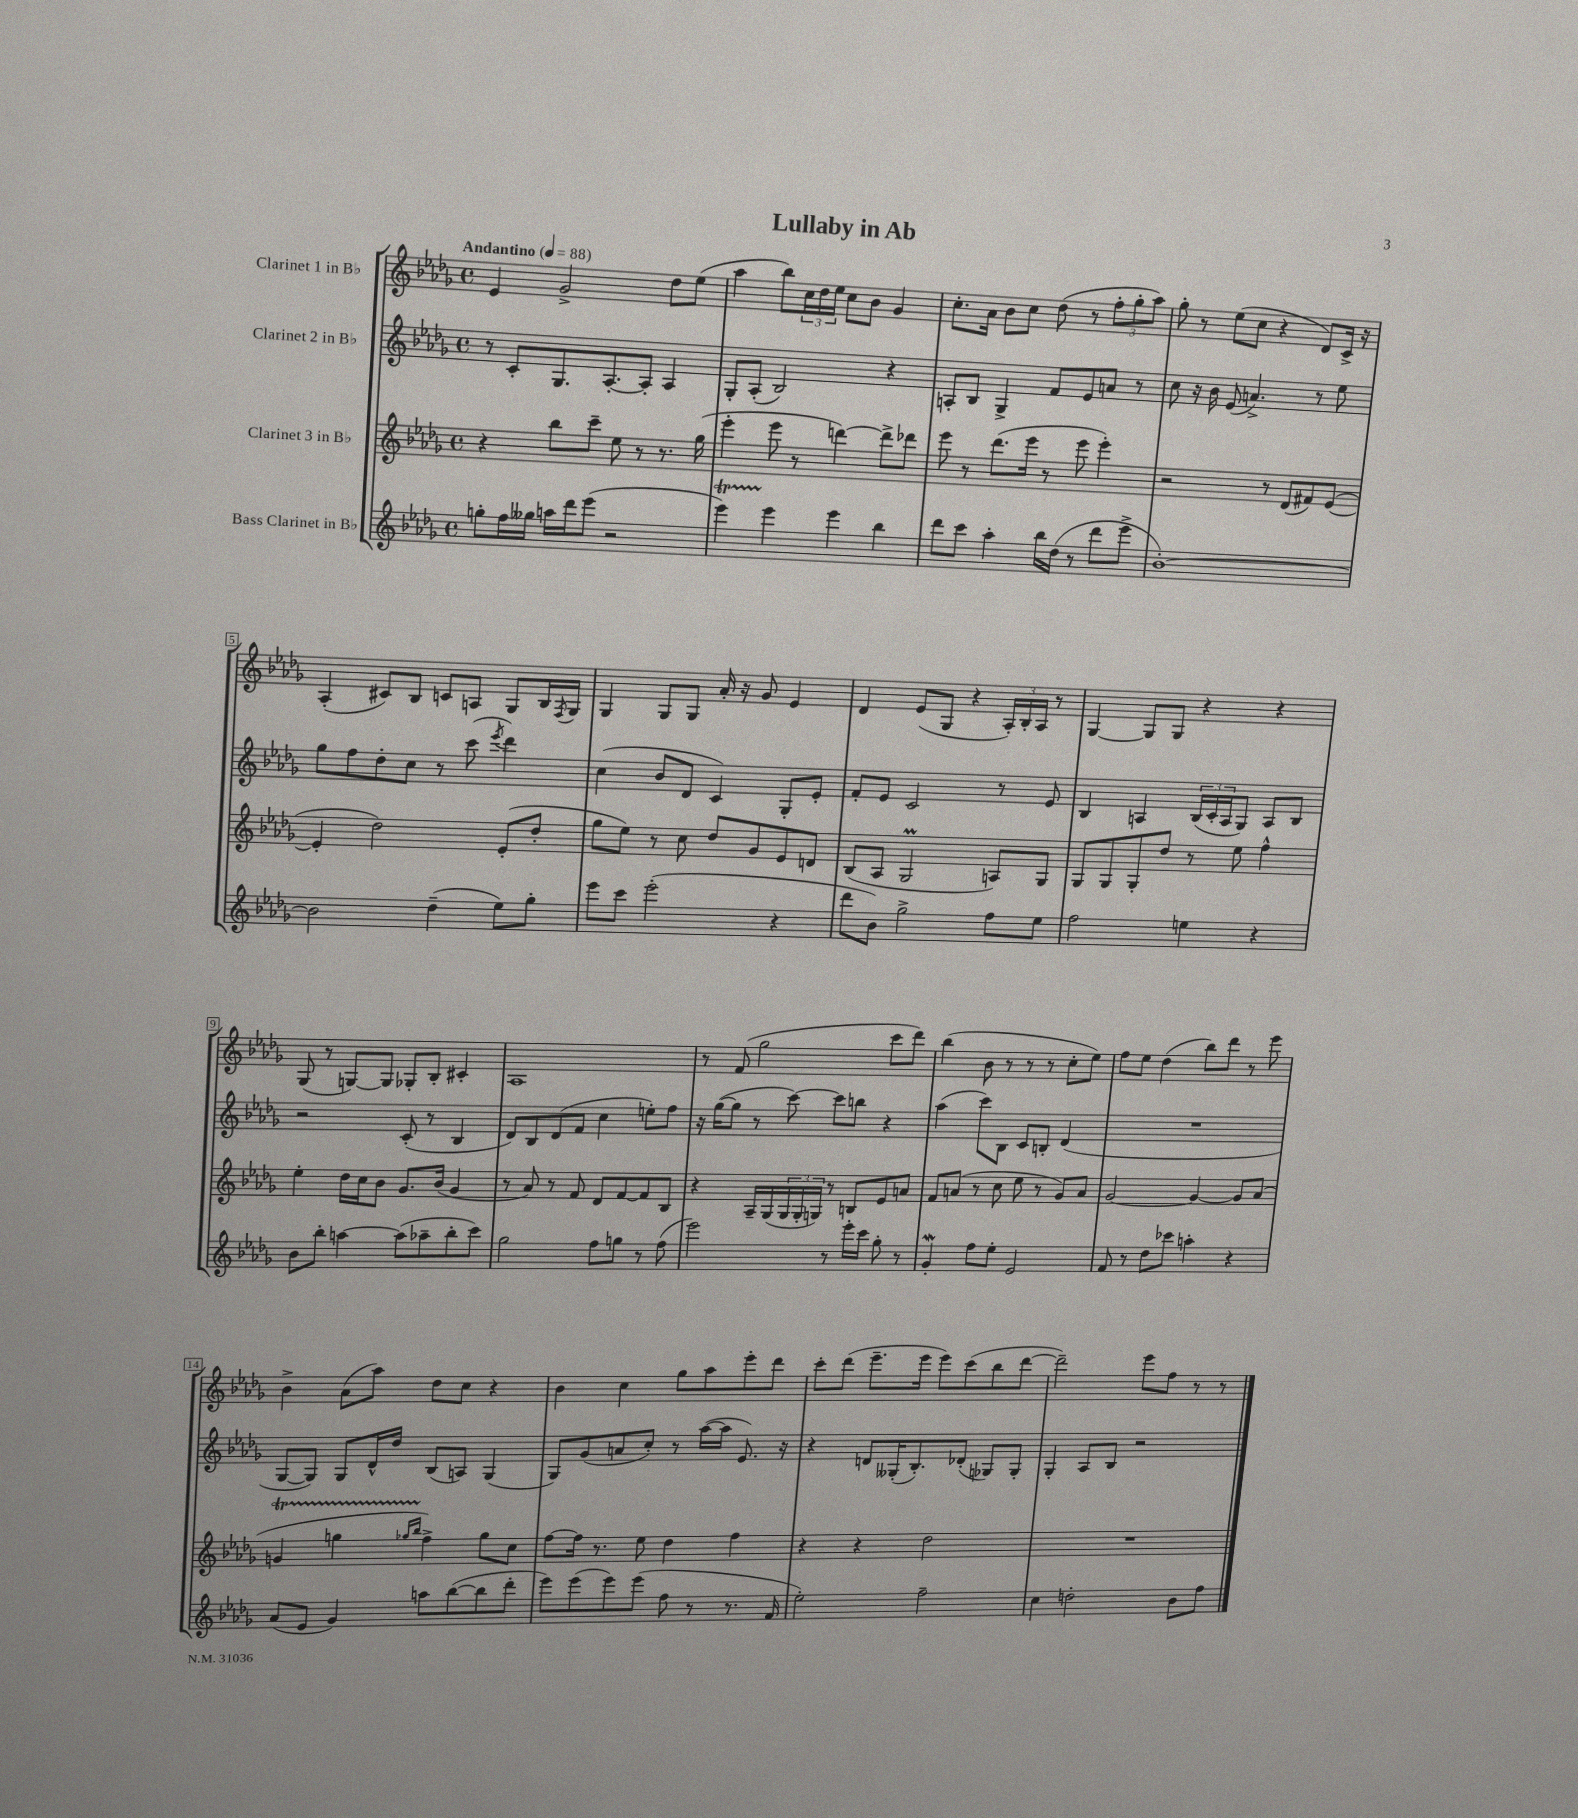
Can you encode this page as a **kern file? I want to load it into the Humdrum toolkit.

**kern	**kern	**kern	**kern
*staff4	*staff3	*staff2	*staff1
*clefG2	*clefG2	*clefG2	*clefG2
*k[b-e-a-d-g-]	*k[b-e-a-d-g-]	*k[b-e-a-d-g-]	*k[b-e-a-d-g-]
*M4/4	*M4/4	*M4/4	*M4/4
*met(c)	*met(c)	*met(c)	*met(c)
*MM88	*MM88	*MM88	*MM88
8gg'\L	4r	8r	4e-/
16ff\L	.	8c'/L	.
16gg--\JJ	.	.	.
16aa\LL	8bb-\L	8.G-/	2g-^/
16ddd-\J	.	.	.
(8eee-\J	8ccc~\J	.	.
.	.	[8.A-'/	.
2r	8ee-\	.	.
.	8r	8A-'/]J	.
.	8.r	4A-/	8dd-\L
.	.	.	(8ee-\J
.	(16gg-\	.	.
=	=	=	=
4eee-\)	4eee-'\	8G-'/L	4aa-\
.	.	(8A-'/J	.
4eee-\	8eee-\	2B-/)	8bb-\L)
.	8r	.	24cc\L
.	.	.	24dd-\
.	.	.	24ee-\JJ
4eee-\	[4ddd\)	.	8cc\L
.	.	.	8b-\J
4bb-\	8ddd^\]L	4r	4g-/
.	8ddd-\J	.	.
=	=	=	=
8ddd-\L	8eee-\	8A'/L	8.cc'\L
8ccc\J	8r	8B-/J	.
.	.	.	16a-\Jk
4aa-'\	(8.ddd-\L	4G-^/	8b-\L
.	.	.	8cc\J
.	16eee-\Jk	.	.
16bb-\LL	8r	8f/L	(8dd-\
(16dd-\JJ	.	.	.
8r	8eee-\	8e-/	8r
8ddd-\L	4eee-'\)	8a/J	12ff'\L
.	.	.	12gg-'\
8eee-^\J	.	8r	.
.	.	.	12aa-\J)
=	=	=	=
[1b-')	2r	8cc\	8gg-'\
.	.	16r	8r
.	.	16b-\	.
.	.	(8e-/	(8ee-\L
.	.	4.a^/)	8cc\J
.	8r	.	4r
.	(8d-/L	.	.
.	8f#/)	8r	8d-/L)
.	([8e-/J	8ee-\	16c^/Jk
.	.	.	16r
=	=	=	=
2b-\]	4e-'/]	8gg-\L	(4A-'/
.	.	8ff\	.
.	2dd-\)	8dd-'\	8c#/L)
.	.	8cc\J	8B-/J
(4dd-~\	.	8r	8c/L
.	.	(8ccc\	8A/J
.	.	8qeee-/	.
8ee-\L)	(8e-'/L	4ddd-\)	8G-/L
8gg-'\J	8dd-'/J	.	16B-/L
.	.	.	8qF/
.	.	.	16G-/JJ
=	=	=	=
8eee-\L	8gg-\L	(4cc\	4G-/
8ccc\J	8ee-\J)	.	.
(2eee-'\	8r	8b-/L	8G-/L
.	8cc\	8d-/J	8G-/J
.	8dd-/L	4c/)	16a-'/
.	.	.	16r
.	8g-/	.	8g-/
4r	8e-/	8G-'/L	4e-/
.	8d/J	8e-'/J	.
=	=	=	=
8ddd-\L	(8B-/L	8f'/L	4d-/
8b-\J)	8A-/J	8e-/J	.
2gg-^\	2G-/	2c/	(8e-/L
.	.	.	8G-/J
.	.	.	4r
8ff\L	8A/L)	8r	24A-'/LL)
.	.	.	24B-'/
.	.	.	24A-/JJ
8ee-\J	8G-/J	8e-/	8r
=	=	=	=
2ff\	8G-/L	4B-/	[4G-/
.	8G-/	.	.
.	8G-'/	4A/	8G-/]L
.	8dd-/J	.	8G-/J
4ee\	8r	(24B-/LL	4r
.	.	24c'/	.
.	.	24A/J	.
.	8ee-\	8G-/J)	.
4r	4ff^^\	8A/L	4r
.	.	8B-/J	.
=	=	=	=
8b-\L	4ee-'\	2r	(8G-/
8bb-'\J	.	.	8r
[4aa\	16dd-\LL	.	[8G/L)
.	16cc\J	.	.
.	8b-\J	.	8G/]J
(8aa\]L	8.g-/L	(8c'/	8G-'/L
8aa-~\	.	8r	8B-'/J
.	(16b-/Jk	.	.
8bb-'\	4g-/	4B-/	4c#'/
8ccc\J)	.	.	.
=	=	=	=
2gg-\	8r	8d-/L)	1A-
.	8a-/)	8B-/	.
.	8r	(8d-/	.
.	8f/	8f/J	.
8ff\L	8d-/L	4cc\	.
8gg\J	[8f/	.	.
8r	8f/]	8ee'\L)	.
(8ff\	8B-/J	8ff\J	.
=	=	=	=
2eee-\)	4r	16r	8r
.	.	([16gg-\LK	.
.	.	8gg-\]J	(8f/
.	16A-~/LL	8r	2gg-\
.	(16G-/	.	.
.	24G-/	[8ccc\)	.
.	24G-'/	.	.
.	24G/JJ)	.	.
8r	8r	8ccc\]L	.
16eee-'\LL	8B/L	8bb\J	.
16ccc\JJ	.	.	.
8gg-'\	8e-/	4r	8ccc\L
8r	8a/J	.	8ddd-\J)
=	=	=	=
4g-'/	8f/L	(4aa-\	(4bb-\
.	(8a/J	.	.
8ff\L	8r	8ccc\L)	8b-\
8ee-'\J	8cc\	8B-\J	8r
2e-/	8ee-\	8c/L	8r
.	8r	8B'/J	8r
.	8g-/L)	(4d-/	8cc'\L
.	8a/J	.	8ee-\J)
=	=	=	=
8f/	[2g-/	1r	8ff\L
8r	.	.	8ee-\J
8dd-\L	.	.	(4dd-\
8ccc-\J	.	.	.
4aa'\	4g-/_	.	8bb-\L)
.	.	.	8ddd-\J
4r	8g-/]L	.	8r
.	(8a-/J	.	8eee-\
=	=	=	=
(8a-/L	4g/	[8G-/L	4b-^\
8e-/J	.	8G-/]J)	.
4g-/)	4gg\	8G-/L	(8a-\L
.	.	16d-^^/L	8aa-\J)
.	.	16dd-/JJ	.
.	16qqgg-/LL	.	.
.	16qqbb-/JJ	.	.
8aa\L	4ff^\)	(8B-/L	8dd-\L
([8bb-\	.	8A/J)	8cc\J
8bb-\]	8gg-\L	(4G-/	4r
8ddd-'\J	8cc\J	.	.
=	=	=	=
8eee-\L)	[8ff\L	8G-/L)	4b-\
(8eee-\	16ff\]Jk	(8g-/	.
.	8.r	.	.
8eee-\)	.	8a/	4cc\
(8eee-\J	8ee-\	8cc'/J)	.
8ff\	4dd-\	8r	8gg-\L
8r	.	([16aa-\LL	8aa-\
.	.	16aa-\]JJ	.
8.r	4ff\	8.e-/)	8eee-'\
.	.	.	8ddd-\J
16f/	.	16r	.
=	=	=	=
2ee-'\)	4r	4r	8ccc'\L
.	.	.	(8ddd-\J
.	4r	8d/L	8.eee-~\L
.	.	(16G--'/K	.
.	.	8.B-'/)	16eee-\Jk
2ff~\	2dd-\	.	8eee-\L)
.	.	(8d-'/J	(8ccc\
.	.	8G-/L)	8bb-\
.	.	8G-'/J	[8ddd-\J
=	=	=	=
4cc\	1r	4G-'/	2ddd-~\])
2dd'\	.	8A-/L	.
.	.	8B-/J	.
.	.	2r	8eee-\L
.	.	.	8ff\J
8b-\L	.	.	8r
8ff\J	.	.	8r
==	==	==	==
*-	*-	*-	*-
